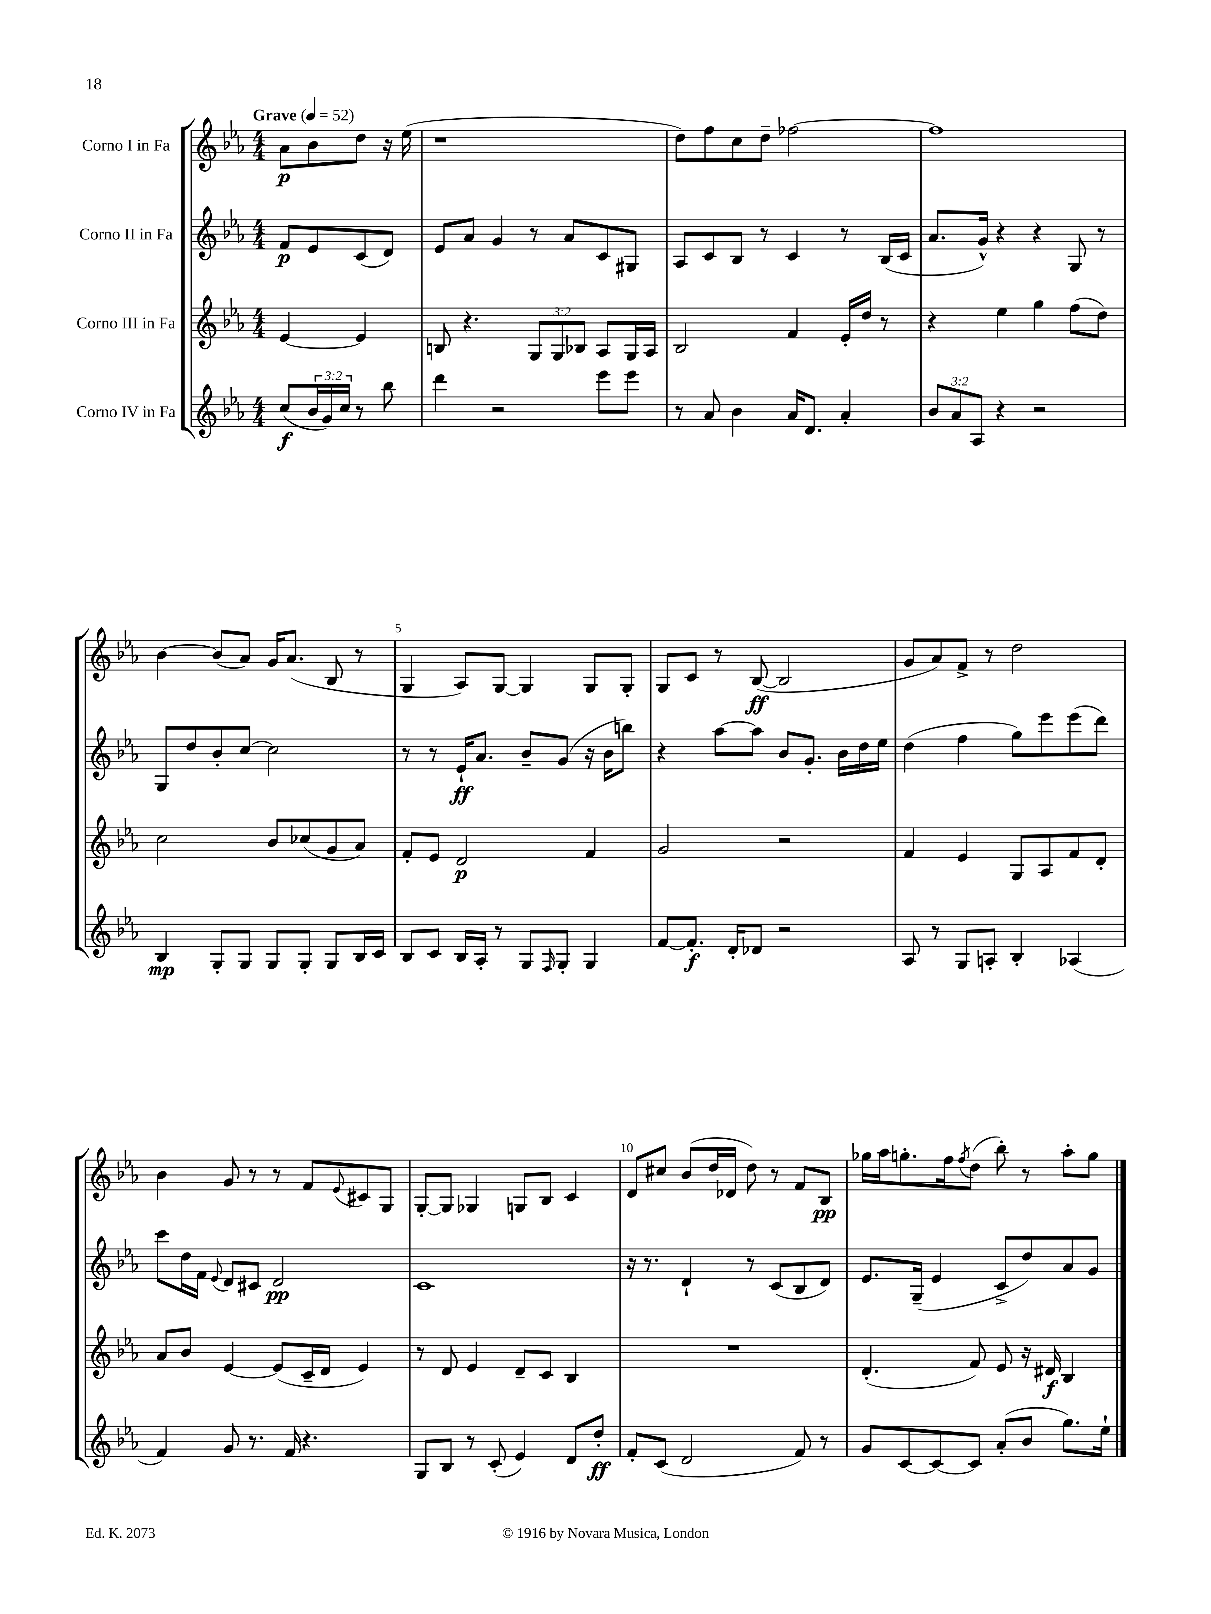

**kern	**dynam	**kern	**dynam	**kern	**dynam	**kern	**dynam
*part4	*part4	*part3	*part3	*part2	*part2	*part1	*part1
*staff4	*staff4	*staff3	*staff3	*staff2	*staff2	*staff1	*staff1
*I"Corno IV in Fa	*	*I"Corno III in Fa	*	*I"Corno II in Fa	*	*I"Corno I in Fa	*
*clefG2	*	*clefG2	*	*clefG2	*	*clefG2	*
*k[b-e-a-]	*	*k[b-e-a-]	*	*k[b-e-a-]	*	*k[b-e-a-]	*
*M4/4	*	*M4/4	*	*M4/4	*	*M4/4	*
*MM52	*	*MM52	*	*MM52	*	*MM52	*
=	=	=	=	=	=	=	=
!	!	!	!	!	!	!LO:TX:a:B:t=Grave	!
(8cc/L	f	[4e-/	.	8f/L	p	8a-\L	p
24b-/L	.	.	.	8e-/	.	8b-\	.
24g/)	.	.	.	.	.	.	.
24cc/JJ	.	.	.	.	.	.	.
8r	.	4e-/]	.	(8c/	.	8dd\J	.
8bb-\	.	.	.	8d/J)	.	16r	.
.	.	.	.	.	.	(16ee-\	.
=1	=1	=1	=1	=1	=1	=1	=1
4ddd\	.	8Bn/	.	8e-/L	.	1r	.
.	.	4.r	.	8a-/J	.	.	.
2r	.	.	.	4g/	.	.	.
.	.	12G/L	.	8r	.	.	.
.	.	12G/	.	.	.	.	.
.	.	.	.	8a-/L	.	.	.
.	.	12B-X/J	.	.	.	.	.
8eee-\L	.	8A-/L	.	8c/	.	.	.
8eee-\J	.	16G/L	.	8G#X/J	.	.	.
.	.	16A-/JJ	.	.	.	.	.
=2	=2	=2	=2	=2	=2	=2	=2
8r	.	2B-/	.	8A-/L	.	8dd\L)	.
8a-/	.	.	.	8c/	.	8ff\	.
4b-\	.	.	.	8B-/J	.	8cc\	.
.	.	.	.	8r	.	8dd~\J	.
16a-/KL	.	4f/	.	4c/	.	[2ff-X\	.
8.d/J	.	.	.	.	.	.	.
4a-'/	.	16e-'/LL	.	8r	.	.	.
.	.	16dd/JJ	.	.	.	.	.
.	.	8r	.	(16B-/LL	.	.	.
.	.	.	.	16c/JJ	.	.	.
=3	=3	=3	=3	=3	=3	=3	=3
12b-/L	.	4r	.	8.a-/L	.	1ff-]	.
12a-/	.	.	.	.	.	.	.
12A-/J	.	.	.	.	.	.	.
.	.	.	.	16g^^/Jk)	.	.	.
4r	.	4ee-\	.	4r	.	.	.
2r	.	4gg\	.	4r	.	.	.
.	.	(8ff\L	.	8G/	.	.	.
.	.	8dd\J)	.	8r	.	.	.
!!LO:LB:g=z
=4	=4	=4	=4	=4	=4	=4	=4
4B-/	mp	2cc\	.	8G/L	.	[4b-\	.
.	.	.	.	8dd/	.	.	.
8G'/L	.	.	.	8b-'/	.	(8b-/L]	.
8G/J	.	.	.	[8cc/J	.	8a-/J)	.
8G/L	.	8b-/L	.	2cc\]	.	16g/KL	.
.	.	.	.	.	.	(8.a-/J	.
8G'/J	.	(8cc-X/	.	.	.	.	.
8G/L	.	8g/	.	.	.	8B-/	.
16B-/L	.	8a-/J)	.	.	.	8r	.
16c/JJ	.	.	.	.	.	.	.
=5	=5	=5	=5	=5	=5	=5	=5
8B-/L	.	8f'/L	.	8r	.	4G/	.
8c/J	.	8e-/J	.	8r	.	.	.
16B-/LL	.	2d/	p	16e-`/KL	ff	8A-/L)	.
16A-'/JJ	.	.	.	8.a-/J	.	.	.
8r	.	.	.	.	.	[8G/J	.
8G/L	.	.	.	8b-~/L	.	4G/]	.
16qqF/	.	.	.	.	.	.	.
8G'/J	.	.	.	(8g/J	.	.	.
4G/	.	4f/	.	16r	.	8G/L	.
.	.	.	.	16b-\KL	.	.	.
.	.	.	.	8bbn\J)	.	8G'/J	.
=6	=6	=6	=6	=6	=6	=6	=6
[8f/L	.	2g/	.	4r	.	8G/L	.
8.f'/J]	f	.	.	.	.	8c/J	.
.	.	.	.	[8aa-\L	.	8r	.
16d'/KL	.	.	.	.	.	.	.
8d-X/J	.	.	.	8aa-\J]	.	([8B-/	ff
2r	.	2r	.	8b-/L	.	2B-/]	.
.	.	.	.	8.g'/J	.	.	.
.	.	.	.	16b-\LL	.	.	.
.	.	.	.	16dd\	.	.	.
.	.	.	.	16ee-\JJ	.	.	.
=7	=7	=7	=7	=7	=7	=7	=7
8A-/	.	4f/	.	(4dd\	.	8g/L	.
8r	.	.	.	.	.	8a-/)	.
8G/L	.	4e-/	.	4ff\	.	8f^/J	.
8An'/J	.	.	.	.	.	8r	.
4B-'/	.	8G/L	.	8gg\L)	.	2dd\	.
.	.	8A-/	.	8eee-\	.	.	.
(4A-X/	.	8f/	.	(8eee-\	.	.	.
.	.	8d'/J	.	8ddd\J)	.	.	.
!!LO:LB:g=z
=8	=8	=8	=8	=8	=8	=8	=8
4f/)	.	8a-/L	.	8ccc\L	.	4b-\	.
.	.	8b-/J	.	16dd\L	.	.	.
.	.	.	.	16f\JJ	.	.	.
.	.	.	.	8qqe-/	.	.	.
8g/	.	[4e-/	.	8d/L	.	8g/	.
8.r	.	.	.	8c#X/J	.	8r	.
.	.	(8e-/L]	.	2d/	pp	8r	.
16f/	.	.	.	.	.	.	.
4.r	.	16c~/L	.	.	.	8f/L	.
.	.	16d/JJ	.	.	.	.	.
.	.	.	.	.	.	8qqe-/	.
.	.	4e-/)	.	.	.	8c#X/	.
.	.	.	.	.	.	8G/J	.
=9	=9	=9	=9	=9	=9	=9	=9
8G/L	.	8r	.	1c	.	[8G'/L	.
8B-/J	.	8d/	.	.	.	8G/J]	.
8r	.	4e-/	.	.	.	4G-X/	.
(8c'/	.	.	.	.	.	.	.
4e-/)	.	8d~/L	.	.	.	8Gn/L	.
.	.	8c/J	.	.	.	8B-/J	.
8d/L	.	4B-/	.	.	.	4c/	.
8dd'/J	ff	.	.	.	.	.	.
=10	=10	=10	=10	=10	=10	=10	=10
8f'/L	.	1r	.	16r	.	8d/L	.
.	.	.	.	8.r	.	.	.
(8c/J	.	.	.	.	.	8cc#X/J	.
2d/	.	.	.	4d`/	.	(8b-/L	.
.	.	.	.	.	.	16dd/L	.
.	.	.	.	.	.	16d-X/JJ	.
.	.	.	.	8r	.	8dd\)	.
.	.	.	.	(8c/L	.	8r	.
8f/)	.	.	.	8B-/	.	8f/L	.
8r	.	.	.	8d/J)	.	8B-/J	pp
=11	=11	=11	=11	=11	=11	=11	=11
8g/L	.	(4.d'/	.	8.e-/L	.	16gg-X\LL	.
.	.	.	.	.	.	16aa-\J	.
[8c/	.	.	.	.	.	8.ggn'\	.
.	.	.	.	(16G~/Jk	.	.	.
8c/_	.	.	.	4e-/	.	.	.
.	.	.	.	.	.	16ff\k	.
.	.	.	.	.	.	8qff/	.
8c/J]	.	8f/)	.	.	.	(8dd\J	.
(8a-'/L	.	8e-/	.	8c^/L	.	8bb-'\)	.
8b-/J	.	16r	.	8dd/)	.	8r	.
.	.	16d#X/	f	.	.	.	.
8.gg\L)	.	4B-/	.	8a-/	.	8aa-'\L	.
.	.	.	.	8g/J	.	8gg\J	.
16ee-`\Jk	.	.	.	.	.	.	.
==	==	==	==	==	==	==	==
*-	*-	*-	*-	*-	*-	*-	*-
